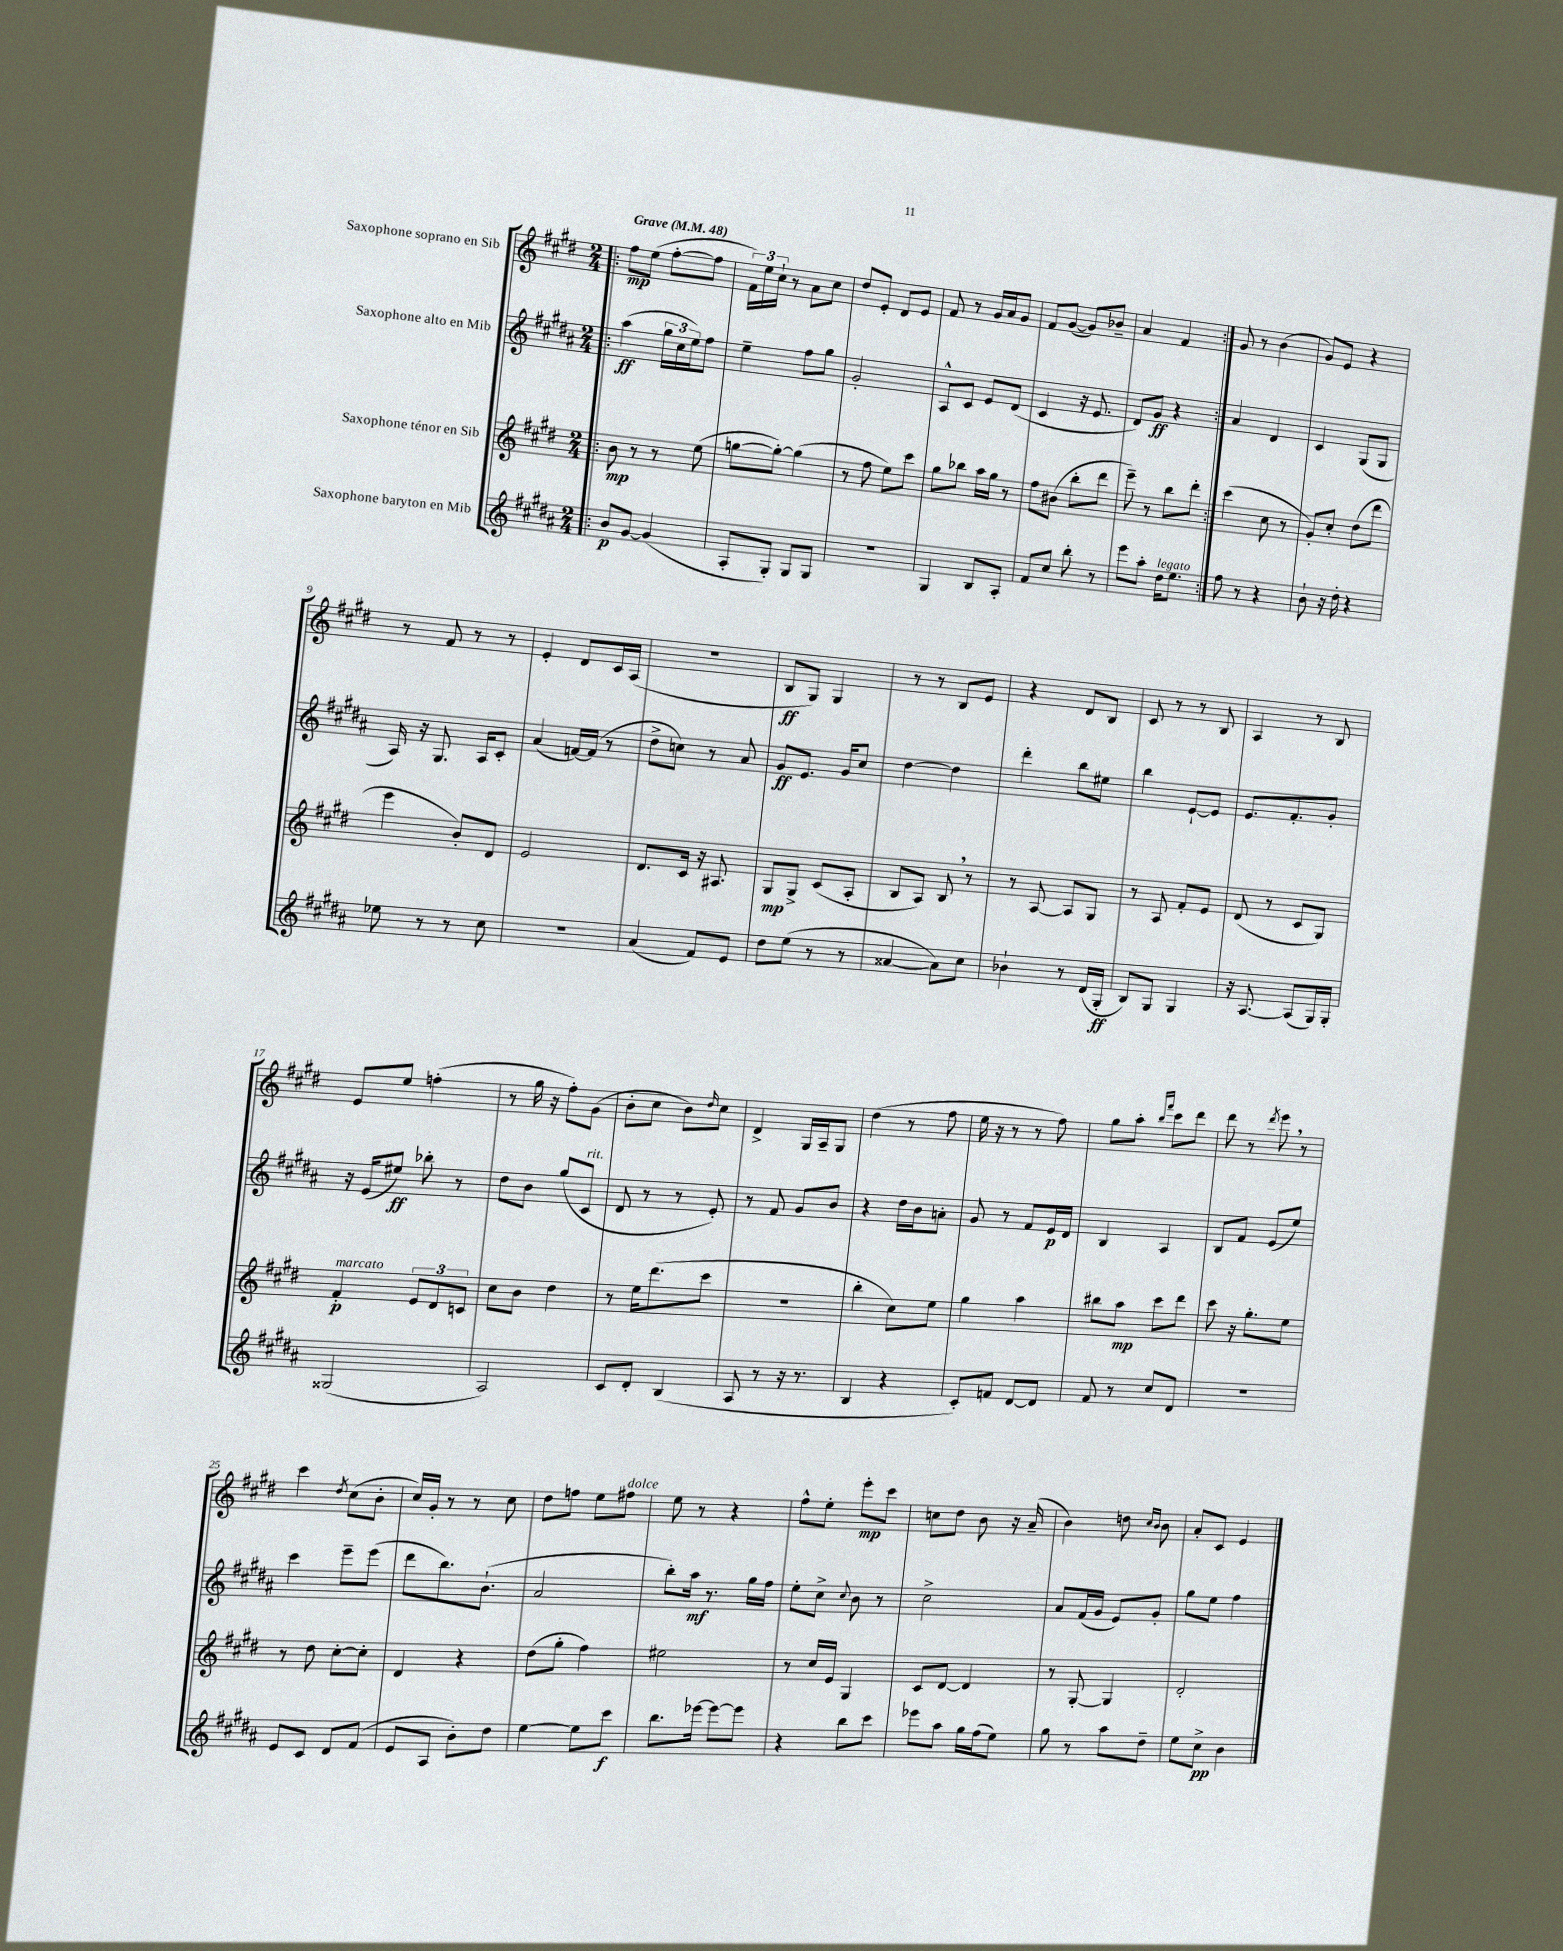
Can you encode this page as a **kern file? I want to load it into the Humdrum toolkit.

**kern	**kern	**kern	**kern
*staff4	*staff3	*staff2	*staff1
*clefG2	*clefG2	*clefG2	*clefG2
*k[f#c#g#d#a#]	*k[f#c#g#d#]	*k[f#c#g#d#a#]	*k[f#c#g#d#]
*M2/4	*M2/4	*M2/4	*M2/4
*MM48	*MM48	*MM48	*MM48
=!|:	=!|:	=!|:	=!|:
8b	8b	(4aa#	8ff#
[8g#	8r	.	(8ee
(4g#]	8r	24gg#	[8ff#'
.	.	24cc#	.
.	.	24ee)	.
.	(8ee	8ff#	8ff#]
=	=	=	=
8A#'	[8gg	4ee~	24f#)
.	.	.	24ee
.	.	.	24cc#`
8G#')	8gg'_)	.	8r
8G#	(4gg]	8ff#	8a
8G#	.	8gg#	8cc#
=	=	=	=
2r	8r	2g#'	8dd#
.	8ff#	.	8e'
.	8ee)	.	8d#
.	8ccc#	.	8e
=	=	=	=
4G#	8gg#	8A#^^	8f#
.	8bb-	8c#	8r
8B	16aa	8e	16g#
.	16gg#	.	16a
8A#'	8r	(8d#	8g#
=	=	=	=
8f#	8ff#	4c#	8f#
8cc#	(8b#	.	([8g#
8bb'	8bb'	16r	8g#])
.	.	8.e	.
8r	8ddd#	.	8b-~
=	=	=	=
8eee	8eee~)	8d#)	4a
8aa#'	8r	8g#	.
16dd#	8bb	4r	4f#
8.ee	.	.	.
.	8ddd#'	.	.
=:|!	=:|!	=:|!	=:|!
8ff#	(4ccc#	4a#	8g#
8r	.	.	8r
4r	8cc#	4d#	(4b
.	8r	.	.
=	=	=	=
8b`	8g#')	4c#	8g#)
16r	8cc#'	.	8e
16dd#'	.	.	.
4r	(8dd#	(8G#	4r
.	8ddd#	8G#	.
=	=	=	=
8ee-	4eee	16A#)	8r
.	.	16r	.
8r	.	8.G#	8f#
8r	8b')	.	8r
.	.	16A#	.
8cc#	8d#	8c#'	8r
=	=	=	=
2r	2e	(4a#	4e'
.	.	[16f)	8d#
.	.	(16f]	.
.	.	8r	16c#
.	.	.	(16A
=	=	=	=
(4a#	8.d#	8dd#^	2r
.	.	8cc)	.
.	16c#	.	.
8f#)	16r	8r	.
.	8.A#	.	.
8e	.	8a#	.
=	=	=	=
8dd#	8G#	8g#	8B
(8ee	8G#^	8.e	8G#)
8r	(8c#	.	4G#
.	.	16g#	.
8r	8A'	8cc#	.
=	=	=	=
[4a##	8B	[4dd#	8r
.	8A)	.	8r
8a##])	8B	4dd#]	8B
8cc#	8r	.	8e
=	=	=	=
4b-`	8r	4ddd#'	4r
.	[8A	.	.
8r	8A]	8bb	8d#
(16d#	8G#	8ee#	8B
16G#'	.	.	.
=	=	=	=
8B)	8r	4bb	8c#
8G#	8A	.	8r
4G#	8f#'	[8e`	8r
.	8e	8e]	8B
=	=	=	=
16r	(8d#	8.e	4A
[8.A#	.	.	.
.	8r	.	.
.	.	8.f#'	.
(8A#]	8c#	.	8r
16G#)	8G#)	8g#'	8B
16G#'	.	.	.
=	=	=	=
(2G##	4f#'	16r	8e
.	.	(16e	.
.	.	8ee#)	8ee
.	12e	8bb-'	(4ff'
.	12d#	.	.
.	.	8r	.
.	12c	.	.
=	=	=	=
2A#)	8cc#	8dd#	8r
.	8b	8b	16gg#
.	.	.	16r
.	4dd#	(8gg#	8ff#')
.	.	8c#	(8g#
=	=	=	=
8c#	8r	8d#	8b'
8d#'	16ee	8r	8cc#
.	(8.ddd#	.	.
(4B	.	8r	8b)
.	.	.	16qqdd#
.	8ccc#	8e')	8cc#
=	=	=	=
8A#	2r	8r	4d#^
8r	.	8f#	.
16r	.	8g#	16G#
8.r	.	.	16A~
.	.	8b	8G#
=	=	=	=
4B	4bb'	4r	(4dd#
4r	8cc#)	16dd#	8r
.	.	16b	.
.	8ee	8a'	8ff#
=	=	=	=
8c#')	4gg#	8g#	16ee
.	.	.	16r
8f	.	8r	8r
[8d#	4aa	8f#	8r
8d#]	.	16e	8ff#)
.	.	16d#	.
=	=	=	=
8f#	8bb#	4B	8gg#
8r	8aa	.	8aa'
.	.	.	16qqbb
.	.	.	16qqfff#
8cc#	8ccc#	4A#	8ccc#
8d#	8ddd#	.	8ddd#
=	=	=	=
2r	8ccc#	8B	8ddd#
.	16r	8f#	8r
.	8.gg#'	.	.
.	.	.	8qddd#
.	.	(8e	8eee
.	8ee	8ee)	8r
=	=	=	=
8e	8r	4ccc#	4ccc#
8c#	8dd#	.	.
.	.	.	8qdd#
8d#	[8cc#'	8eee~	(8cc#
(8f#	8cc#']	(8eee	8b'
=	=	=	=
8e	4d#	8ddd#	16cc#)
.	.	.	16g#'
8A#	.	8.bb)	8r
8b')	4r	.	8r
.	.	(8.b`	.
8dd#	.	.	8cc#
=	=	=	=
[4ee	(8dd#	2a#	8dd#
.	8gg#'	.	8ff
8ee]	4ff#)	.	8ee
8ccc#	.	.	8ff#
=	=	=	=
8.bb	2ee#	8bb')	8ee
.	.	16aa#	8r
[16eee-	.	8.r	.
8eee-_	.	.	4r
8eee-]	.	16gg#	.
.	.	16ff#	.
=	=	=	=
4r	8r	8ee'	8ff#^^
.	16cc#	8cc#^	8ee'
.	16e	.	.
.	.	8qqcc#	.
8bb	4G#	8b	8eee'
8ccc#	.	8r	8ccc#
=	=	=	=
8eee-	8c#	2cc#^	8cc
8aa#	[8d#	.	8dd#
16gg#	4d#]	.	8b
(16ff#	.	.	.
8ee)	.	.	16r
.	.	.	(16a~
=	=	=	=
8gg#	8r	8a#	4b)
8r	[8G#'	(16f#	.
.	.	16g#	.
8aa#	4G#]	8e)	8dd
.	.	.	16qqcc#
.	.	.	16qqb
8dd#~	.	8g#'	8b
=	=	=	=
8ee	2d#'	8gg#	8a'
8cc#^	.	8ee	8c#
4b	.	4ff#	4e
==	==	==	==
*-	*-	*-	*-
